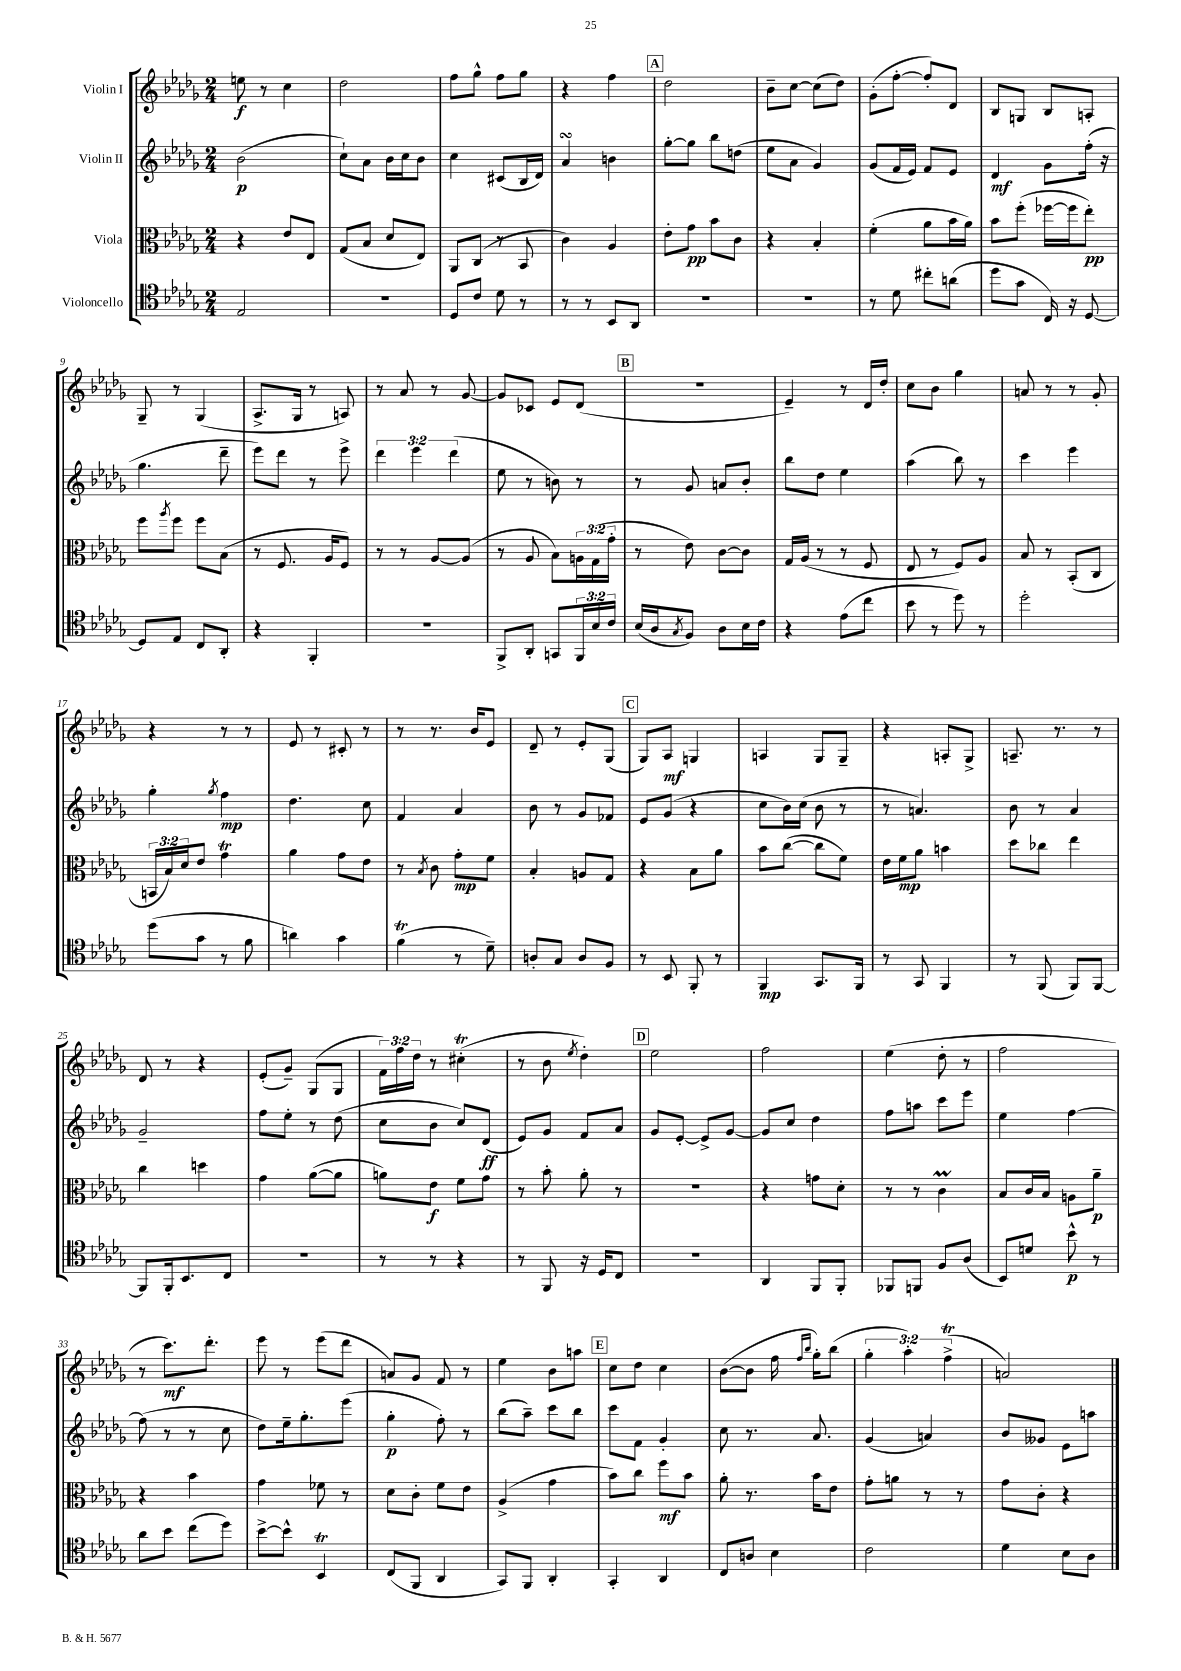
<<
\new StaffGroup <<
\new Staff = "s0" \with { instrumentName = "Violin I" } {
    \clef treble \key des \major \numericTimeSignature \time 2/4 \override Staff.TupletNumber.text = #tuplet-number::calc-fraction-text
    e''8\f r8 c''4 |
    des''2 |
    f''8 ges''8-^ f''8 ges''8 |
    r4 f''4 |
    \mark \markup { \box "A" } des''2 |
    bes'8-- c''8~ c''8( des''8) |
    ges'8-.( f''8~-. f''8-.) des'8 |
    bes8 g8 bes8 a8-. |
    ges8-- r8 ges4( |
    aes8.-> ges16 r8 a8) |
    r8 aes'8 r8 ges'8~ |
    ges'8 ces'8 ees'8 des'8( |
    \mark \markup { \box "B" } r2 |
    ees'4--) r8 des'16 des''16-. |
    c''8 bes'8 ges''4 |
    a'8 r8 r8 ges'8-. |
    r4 r8 r8 |
    ees'8 r8 cis'8-. r8 |
    r8 r8. bes'16 ees'8 |
    des'8-- r8 ees'8-. ges8( |
    \mark \markup { \box "C" } ges8) aes8\mf g4 |
    a4 ges8 ges8-- |
    r4 a8-. ges8-> |
    a8.-- r8. r8 |
    des'8 r8 r4 |
    ees'8-.( ges'8--) ges8( ges8 |
    \tuplet 3/2 { f'16) f''16 des''16 } r8 cis''4-.\trill( |
    r8 bes'8 \acciaccatura { ees''8 } des''4-.) |
    \mark \markup { \box "D" } ees''2 |
    f''2 |
    ees''4( des''8-. r8 |
    f''2 |
    r8 c'''8.\mf) des'''8.-. |
    ees'''8 r8 ees'''8( des'''8 |
    a'8) ges'8 f'8 r8 |
    ees''4 bes'8 a''8 |
    \mark \markup { \box "E" } c''8 des''8 c''4 |
    bes'8~( bes'8 f''16 \grace { f''16 bes''16 } ges''16-.) bes''8( |
    \tuplet 3/2 { ges''4-. aes''4-.) f''4->\trill( } |
    a'2) \bar "|." |
}
\new Staff = "s1" \with { instrumentName = "Violin II" } {
    \clef treble \key des \major \numericTimeSignature \time 2/4 \override Staff.TupletNumber.text = #tuplet-number::calc-fraction-text
    bes'2\p( |
    c''8-!) aes'8 bes'16 c''16 bes'8 |
    c''4 cis'8( bes16 des'16) |
    aes'4\turn b'4 |
    \mark \markup { \box "A" } ges''8~-. ges''8 bes''8 d''8( |
    ees''8 aes'8 ges'4) |
    ges'8( f'16 ees'16) f'8 ees'8 |
    des'4\mf ges'8 f''16-.( r16 |
    ges''4. des'''8-- |
    ees'''8) des'''8 r8 ees'''8-> |
    \tuplet 3/2 { des'''4 ees'''4 des'''4( } |
    ees''8 r8 b'8) r8 |
    \mark \markup { \box "B" } r8 ges'8 a'8 bes'8-. |
    bes''8 des''8 ees''4 |
    aes''4( bes''8) r8 |
    c'''4 ees'''4 |
    ges''4-. \acciaccatura { ges''8 } f''4\mp |
    des''4. c''8 |
    f'4 aes'4 |
    bes'8 r8 ges'8 fes'8 |
    \mark \markup { \box "C" } ees'8 ges'8( r4 |
    c''8 bes'16) c''16( bes'8 r8 |
    r8 a'4.) |
    bes'8 r8 aes'4 |
    ges'2-- |
    f''8 ees''8-. r8 des''8( |
    c''8 bes'8 c''8) des'8\ff( |
    ees'8) ges'8 f'8 aes'8 |
    \mark \markup { \box "D" } ges'8 ees'8~-. ees'8-> ges'8~ |
    ges'8 c''8 des''4 |
    f''8 a''8 c'''8 ees'''8 |
    ees''4 f''4~ |
    f''8( r8 r8 c''8 |
    des''8) ees''16-- ges''8.-. ees'''8( |
    ges''4-.\p f''8-.) r8 |
    bes''8( aes''8--) c'''8 bes''8 |
    \mark \markup { \box "E" } c'''8 f'8 ges'4-. |
    c''8 r8. aes'8. |
    ges'4( a'4) |
    bes'8 geses'8 ees'8 a''8 \bar "|." |
}
\new Staff = "s2" \with { instrumentName = "Viola" } {
    \clef alto \key des \major \numericTimeSignature \time 2/4 \override Staff.TupletNumber.text = #tuplet-number::calc-fraction-text
    r4 ees'8 ees8 |
    ges8( bes8 des'8 ees8) |
    aes,8 c8( r8 bes,8 |
    c'4) aes4 |
    \mark \markup { \box "A" } ees'8-. ges'8\pp bes'8 c'8 |
    r4 bes4-. |
    f'4-.( aes'8 bes'16 aes'16) |
    bes'8 f''8-.( fes''16~ fes''16 ees''8-.\pp) |
    f''8 \acciaccatura { aes''8 } f''8 f''8 bes8( |
    r8 f8. aes16 f8) |
    r8 r8 aes8~ aes8( |
    r8 aes8 bes8) \tuplet 3/2 { a16 ges16( ges'16-. } |
    \mark \markup { \box "B" } r8 ees'8) c'8~ c'8 |
    ges16 aes16( r8 r8 f8 |
    ees8 r8 f8) aes8 |
    bes8 r8 bes,8-.( c8 |
    \tuplet 3/2 { b,16 bes16) des'16 } ees'8 ges'4\trill |
    aes'4 ges'8 ees'8 |
    r8 \acciaccatura { bes8 } c'8 ges'8-.\mp f'8 |
    bes4-. a8 ges8 |
    \mark \markup { \box "C" } r4 bes8 aes'8 |
    bes'8 c''8~( c''8 f'8) |
    ees'16 f'16\mp aes'8 b'4 |
    des''8 ces''8 ees''4 |
    c''4 d''4 |
    ges'4 aes'8~( aes'8 |
    a'8) ees'8\f f'8 ges'8 |
    r8 bes'8-. aes'8-. r8 |
    \mark \markup { \box "D" } r2 |
    r4 g'8 des'8-. |
    r8 r8 c'4\prall |
    bes8 c'16 bes16 a8 aes'8--\p |
    r4 bes'4 |
    ges'4 fes'8 r8 |
    des'8 c'8-. f'8 ees'8 |
    aes4->( ges'4 |
    \mark \markup { \box "E" } bes'8) c''8 f''8\mf bes'8 |
    aes'8-. r8. bes'16 ees'8 |
    ges'8-. a'8 r8 r8 |
    ges'8 c'8-. r4 \bar "|." |
}
\new Staff = "s3" \with { instrumentName = "Violoncello" } {
    \clef tenor \key des \major \numericTimeSignature \time 2/4 \override Staff.TupletNumber.text = #tuplet-number::calc-fraction-text
    ees2 |
    R2 |
    des8 c'8 des'8 r8 |
    r8 r8 bes,8 aes,8 |
    \mark \markup { \box "A" } R2 |
    R2 |
    r8 des'8 cis''8-. a'8( |
    des''8 ges'8 c16) r16 des8~ |
    des8 ees8 c8 aes,8-. |
    r4 f,4-. |
    r2 |
    f,8-> aes,8-. g,8 \tuplet 3/2 { f,16 bes16 c'16 } |
    \mark \markup { \box "B" } bes16( aes16 \acciaccatura { ges8 } f8) aes8 bes16 c'16 |
    r4 ees'8( c''8 |
    bes'8 r8 des''8) r8 |
    des''2-. |
    des''8( ges'8 r8 f'8 |
    a'4) ges'4 |
    f'4\trill( r8 des'8--) |
    a8-. ges8 a8 f8 |
    \mark \markup { \box "C" } r8 bes,8 f,8-. r8 |
    f,4\mp ges,8. f,16 |
    r8 ges,8 f,4 |
    r8 f,8( f,8) f,8~ |
    f,8 f,16-. bes,8. c8 |
    R2 |
    r8 r8 r4 |
    r8 f,8 r16 des16 c8 |
    \mark \markup { \box "D" } r2 |
    aes,4 f,8 f,8-. |
    fes,8 f,8 f8 aes8( |
    bes,8) d'8 bes'8-^\p r8 |
    aes'8 bes'8 c''8( des''8) |
    bes'8~-> bes'8-^ bes,4\trill |
    c8( f,8 aes,4 |
    ges,8) f,8 aes,4-. |
    \mark \markup { \box "E" } ges,4-. aes,4 |
    c8 a8 bes4 |
    c'2 |
    des'4 bes8 aes8 \bar "|." |
}
>>
>>
